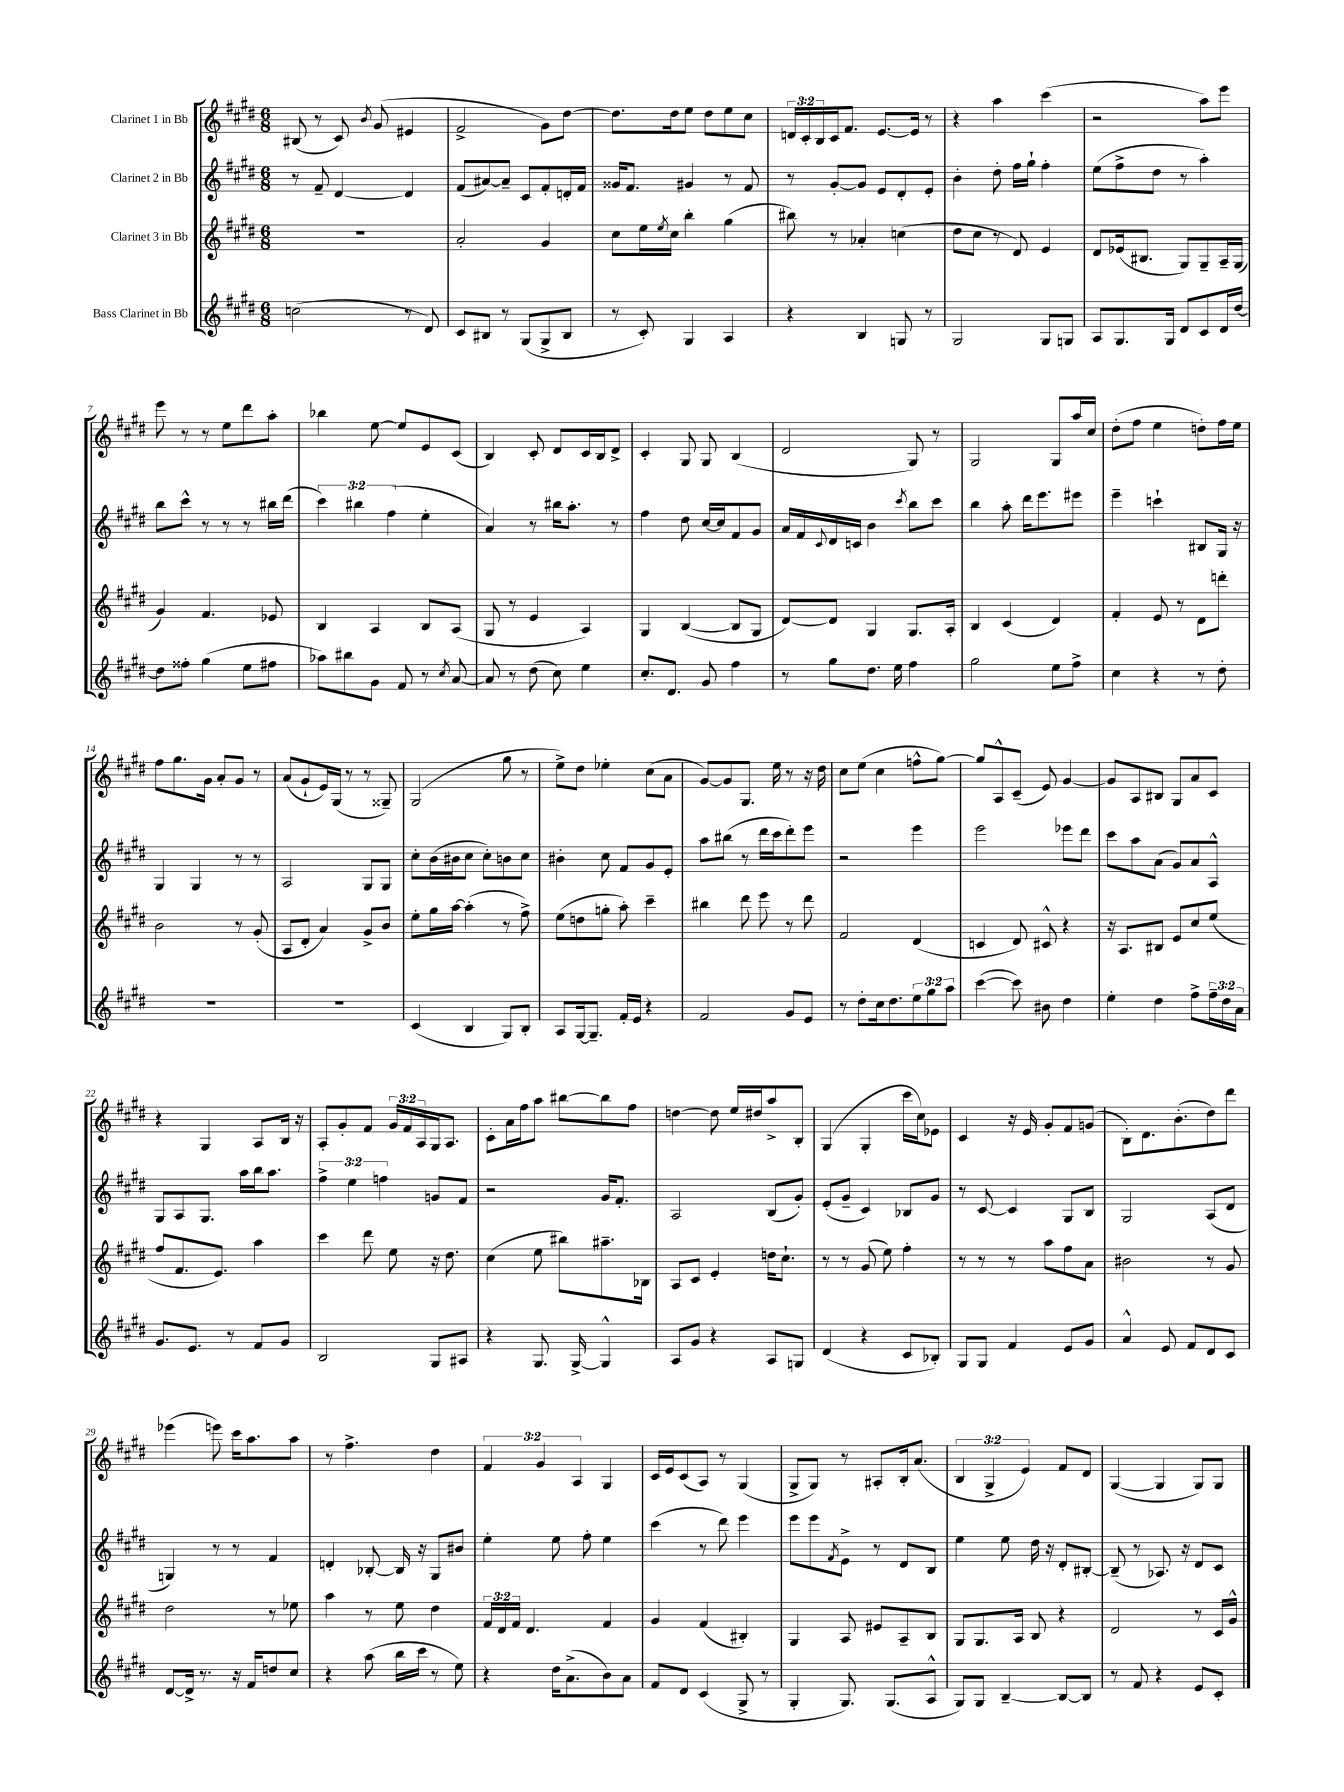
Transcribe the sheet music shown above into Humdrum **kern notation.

**kern	**kern	**kern	**kern
*part4	*part3	*part2	*part1
*staff4	*staff3	*staff2	*staff1
*I"Bass Clarinet in Bb	*I"Clarinet 3 in Bb	*I"Clarinet 2 in Bb	*I"Clarinet 1 in Bb
*clefG2	*clefG2	*clefG2	*clefG2
*k[f#c#g#d#]	*k[f#c#g#d#]	*k[f#c#g#d#]	*k[f#c#g#d#]
*M6/8	*M6/8	*M6/8	*M6/8
=1	=1	=1	=1
(2ccn\	2.r	8r	(8B#X/
.	.	8f#~/	8r
.	.	[4d#/	8c#/)
.	.	.	8qb/
.	.	.	(8g#/
8r	.	4d#/]	4e#X/
8d#/)	.	.	.
=2	=2	=2	=2
8c#/L	2a'/	(8f#/L	2f#^/
8B#X/J	.	[8a#X/)	.
8r	.	8a#~/J]	.
(8G#/L	.	8c#/L	.
8G#^/	4g#/	8f#'/	8g#\L)
8B#/J	.	16dn'/L	[8dd#\J
.	.	16f#/JJ	.
=3	=3	=3	=3
8r	8cc#\L	16g##X/KL	8.dd#\L]
.	.	8.f#/J	.
8c#'/)	16ee\L	.	.
.	8qee/	.	.
.	16cc#\JJ	.	16dd#\k
4G#/	4bb'\	4g#X/	8ee\J
.	.	.	8dd#\L
4A/	(4gg#\	8r	8ee\
.	.	8f#/	8cc#\J
=4	=4	=4	=4
4r	8bb#X\)	8r	24dn/LL
.	.	.	24c#'/
.	.	.	24B/
.	8r	[8g#'/L	16c#/J
.	.	.	8.f#/J
4B/	4a-X'/	8g#/J]	.
.	.	8e/L	[8.e/L
8Gn/	(4ccn\	8d#'/	.
.	.	.	16e/Jk]
8r	.	8e'/J	8r
=5	=5	=5	=5
2G#/	8dd#\L	4b'\	4r
.	8cc#\J	.	.
.	8r	8dd#'\	4aa\
.	8d#/)	16ff#\LL	.
.	.	16gg#`\JJ	.
8G#/L	4e/	4ff#'\	(4ccc#\
8Gn/J	.	.	.
=6	=6	=6	=6
8A/L	8d#/L	(8ee\L	2r
8.G#/	(16e-X/k	8ff#^\	.
.	8.B#X/J	.	.
.	.	8dd#\J	.
16G#/Jk	.	.	.
8d#/L	8G#/L)	8r	.
8c#/	8G#~/	4aa'\)	8aa\L)
16d#/L	16A~/L	.	8eee\J
[16dd#/JJ	(16G#/JJ	.	.
!!LO:LB:g=z
=7	=7	=7	=7
8dd#\L]	4g#/)	8bb\L	8eee\
8ff##X'\J	.	8ccc#^^\J	8r
(4gg#\	4.f#/	8r	8r
.	.	8r	8ee\L
8ee\L	.	8r	8ddd#\
8ff#X\J	8e-X/	16bb#X\LL	8aa'\J
.	.	(16ddd#\JJ	.
=8	=8	=8	=8
8aa-X\L)	4B/	6ccc#\)	4bb-X\
8bb#X\	.	.	.
.	.	6bb#X\	.
8g#\J	4A/	.	[8ee\
.	.	(6ff#\	.
8f#/	.	.	8ee/L]
8r	8B/L	4ee'\	8e/
8qcc#/	.	.	.
[8a/	(8A/J	.	(8c#/J
=9	=9	=9	=9
8a/]	8G#/	4a/)	4B/)
8r	8r	.	.
(8dd#\	4e/	8r	8c#'/
8cc#\)	.	16bb#X\KL	8d#/L
.	.	8.aa'\J	.
4ee\	4A/)	.	16c#/L
.	.	.	16B/J
.	.	8r	8d#^/J
=10	=10	=10	=10
8.cc#'/L	4G#/	4ff#\	4c#'/
8.d#/J	.	.	.
.	([4B/	8dd#\	8G#/
8g#/	.	[16cc#/LL	8G#/
.	.	16cc#/J]	.
4ff#\	8B/L]	8f#/	(4B/
.	8G#/J	8g#/J	.
=11	=11	=11	=11
8r	[8d#/L)	16a/LL	2d#/
.	.	16f#/	.
.	.	8qqc#/	.
8gg#\L	8d#/J]	16d#/	.
.	.	16cn/JJ	.
8.dd#\J	4G#/	4b\	.
16ee\	.	.	.
.	.	8qccc#/	.
4ff#\	8.G#/L	8bb\L	8G#/)
.	.	8ccc#\J	8r
.	16A'/Jk	.	.
=12	=12	=12	=12
2gg#\	4B/	4bb\	2G#/
.	(4c#/	8aa'\	.
.	.	16ddd#\KL	.
.	.	8.eee\	.
8ee\L	4d#/)	.	8G#/L
8ff#^\J	.	8eee#X\J	16aa/L
.	.	.	16cc#/JJ
=13	=13	=13	=13
4cc#\	4f#'/	4eee~\	(8dd#'\L
.	.	.	8ff#\J
4r	8e/	4cccn`\	4ee\
.	8r	.	.
8r	8d#\L	8B#X/L	8ddn'\L)
8dd#'\	8dddn'\J	16G#/Jk	16ff#\L
.	.	16r	16ee\JJ
!!LO:LB:g=z
=14	=14	=14	=14
2.r	2b\	4G#/	8ff#\L
.	.	.	8.gg#\
.	.	4G#/	.
.	.	.	16g#\Jk
.	.	.	8a'/L
.	8r	8r	8g#/J
.	(8g#'/	8r	8r
=15	=15	=15	=15
2.r	8A/L	2A/	(8a/L
.	8d#'/J	.	8g#`/
.	4a/)	.	16e/L)
.	.	.	(16G#/JJ
.	.	.	8r
.	8g#^/L	8G#/L	8r
.	8b/J	8G#/J	8G##X~/)
=16	=16	=16	=16
(4c#/	8ee'\L	8cc#'\L	(2G#/
.	16gg#\L	(16b\L	.
.	[16aa\JJ	16b#X\J	.
4B/	(4aa'\]	8cc#\J	.
.	.	8cc#'\L)	.
8G#/L)	8r	8bn\	8gg#\
8B'/J	8ff#^\)	8cc#\J	8r
=17	=17	=17	=17
8A/L	(8ee\L	4b#X'\	8ee^\L)
[16G#/k	8ddn\	.	8dd#\J
8.G#~/J]	.	.	.
.	8ggn'\J	8cc#\	4ee-X'\
16f#'/LL	8aa'\)	8f#/L	.
16e/JJ	.	.	.
4r	4ccc#~\	8g#/	(8cc#\L
.	.	8e'/J	8a\J
=18	=18	=18	=18
2f#/	4bb#X\	8aa\L	[8g#/L)
.	.	(8bb#X\J	8g#/]
.	8ddd#\	8r	8.G#/J
.	8eee\	16ddd#\LL	.
.	.	16ccc#\J	16ee\
8g#/L	8r	8ddd#'\)	8r
8e/J	8ddd#\	8eee\J	16r
.	.	.	16dd#\
=19	=19	=19	=19
8r	2f#/	2r	8cc#\L
8dd#'\L	.	.	(8ee\J
16cc#\k	.	.	4cc#\
8.dd#\	.	.	.
12ee\	(4d#/	4eee\	8ffn^^\L
12gg#\	.	.	.
.	.	.	[8gg#\J)
12aa\J	.	.	.
=20	=20	=20	=20
([4ccc#\	4cn/	2eee\	8gg#/L]
.	.	.	8A^^/
8ccc#\])	8d#/)	.	(8c#~/J
8b#X\	8c#X^^/	.	8e/)
4dd#\	4r	8eee-X\L	[4g#/
.	.	8ddd#\J	.
=21	=21	=21	=21
4ee'\	16r	8ccc#\L	8g#/L]
.	8.A/L	.	.
.	.	8aa\	8A/
4dd#\	8B#X/J	(8a\J	8B#X/J
.	8e/L	8g#/L)	8G#/L
8ff#^\L	8cc#/	8a/	8a/
24ff#~\L	(8ee/J	8A^^/J	8c#/J
24dd#\	.	.	.
24a\JJ	.	.	.
!!LO:LB:g=z
=22	=22	=22	=22
8.g#/L	8ff#/L	8G#/L	4r
.	8.f#/	8A/	.
8.e/J	.	.	.
.	.	8.G#/J	4G#/
.	8.e/J)	.	.
8r	.	.	.
.	.	16aa\LL	.
8f#/L	4aa\	16bb\J	8A/L
.	.	8.aa\J	.
8g#/J	.	.	16B/Jk
.	.	.	16r
=23	=23	=23	=23
2B/	4ccc#\	6ff#^\	8A'/L
.	.	.	8g#'/
.	.	6ee\	.
.	8ddd#\	.	8f#/J
.	.	6ffn\	.
.	8ee\	.	24g#/LL
.	.	.	24f#/
.	.	.	24A/
8G#/L	16r	8gn/L	16G#/J
.	8.dd#\	.	8.A/J
8A#X/J	.	8f#/J	.
=24	=24	=24	=24
4r	(4cc#\	2r	8c#'\L
.	.	.	16a\L
.	.	.	16ff#\J
8.G#/	8ee\	.	8aa\J
.	8bb#X\L)	.	[8bb#X\L
[16G#^/	.	.	.
4G#^^/]	8.aa#X~\	16g#/KL	8bb#\]
.	.	8.f#'/J	.
.	.	.	8ff#\J
.	16B-X\Jk	.	.
=25	=25	=25	=25
8A/L	8A/L	2A/	[4ddn\
8g#/J	8c#/J	.	.
4r	4e'/	.	8dd\]
.	.	.	16ee/LL
.	.	.	16dd#X/J
8A/L	16ddn\KL	(8B/L	8aa^/
.	8.cc#`\J	.	.
8Gn/J	.	8g#'/J)	8B'/J
=26	=26	=26	=26
(4d#/	8r	(8e'/L	(4G#/
.	8r	8g#~/J	.
4r	(8g#/	4c#/)	4G#'/
.	8ee\)	.	.
8c#/L	4ff#'\	8B-X/L	16ccc#\LL
.	.	.	16cc#\J)
8B-X'/J)	.	8g#/J	8e-X\J
=27	=27	=27	=27
8G#/L	8r	8r	4c#/
8G#/J	8r	[8c#/	.
4f#/	8r	4c#/]	16r
.	.	.	16e/
.	8aa\L	.	8g#'/L
8e/L	8ff#\	8G#/L	8f#/
8g#/J	8a\J	8B/J	(8gn/J
=28	=28	=28	=28
4a^^/	2b#X\	2G#/	8B'\L)
.	.	.	8.d#\
8e/	.	.	.
.	.	.	(8.b'\
8f#/L	.	.	.
8d#/	8r	(8A/L	8dd#\)
8c#/J	8g#/	8d#/J	8ddd#\J
!!LO:LB:g=z
=29	=29	=29	=29
[8d#/L	2dd#\	4Gn/)	(4eee-X\
16d#^/Jk]	.	.	.
8.r	.	.	.
.	.	8r	8eeen\)
16r	.	8r	16ccc#\KL
16f#/KL	.	.	8.aa\
8ddn/	8r	4f#/	.
8cc#/J	8ee-X\	.	8aa\J
=30	=30	=30	=30
4r	4aa\	4dn'/	8r
.	.	.	4.ff#^\
(8aa\	8r	[8B-X'/	.
16bb\LL	8ee\	16B-/]	.
16ccc#\JJ	.	16r	.
8r	4dd#\	8G#/L	4dd#\
8ee\)	.	8b#X/J	.
=31	=31	=31	=31
4r	24f#/LL	4ee'\	6f#/
.	24d#/	.	.
.	24f#/JJ	.	.
.	4.d#/	.	.
.	.	.	6g#/
16dd#\KL	.	8ee\	.
(8.a^\	.	.	.
.	.	.	6A/
.	.	8ff#'\	.
8b\)	4f#/	4ee\	4G#/
8a\J	.	.	.
=32	=32	=32	=32
8f#/L	4g#/	(4ccc#\	16c#/LL
.	.	.	16e/J
8d#/J	.	.	(8c#/
(4c#/	(4f#/	8r	8A/J)
.	.	8ddd#\)	8r
8G#^/	4B#X'/)	4eee\	(4G#/
8r	.	.	.
=33	=33	=33	=33
4G#'/	4G#/	8eee\L	8G#^/L
.	.	8eee\	8G#/J)
.	.	8qf#/	.
8.G#/)	8A/	8e^\J	8r
.	8e#X/L	8r	8A#X'/L
(8.G#/L	.	.	.
.	8A~/	8d#/L	16B'/k
.	.	.	(8.a/J
8A^^/J	8B/J	8B/J	.
=34	=34	=34	=34
8G#/L)	8G#/L	4ee\	6B/
8G#/J	8.G#/	.	.
.	.	.	6G#^/
[4B~/	.	8ee\	.
.	16A/Jk	.	.
.	.	.	6e/)
.	8B/	16dd#\	.
.	.	16r	.
8B/L_	4r	8d#'/L	8f#/L
8B/J]	.	[8B#X'/J	8d#/J
=35	=35	=35	=35
8r	2d#/	(8B#~/]	([4G#/
8f#/	.	8r	.
4r	.	8.A-X/)	4G#/]
.	.	16r	.
8e/L	8r	8d#/L	8G#/L)
8c#'/J	16c#/LL	8c#/J	8G#/J
.	16g#^^/JJ	.	.
==	==	==	==
*-	*-	*-	*-
